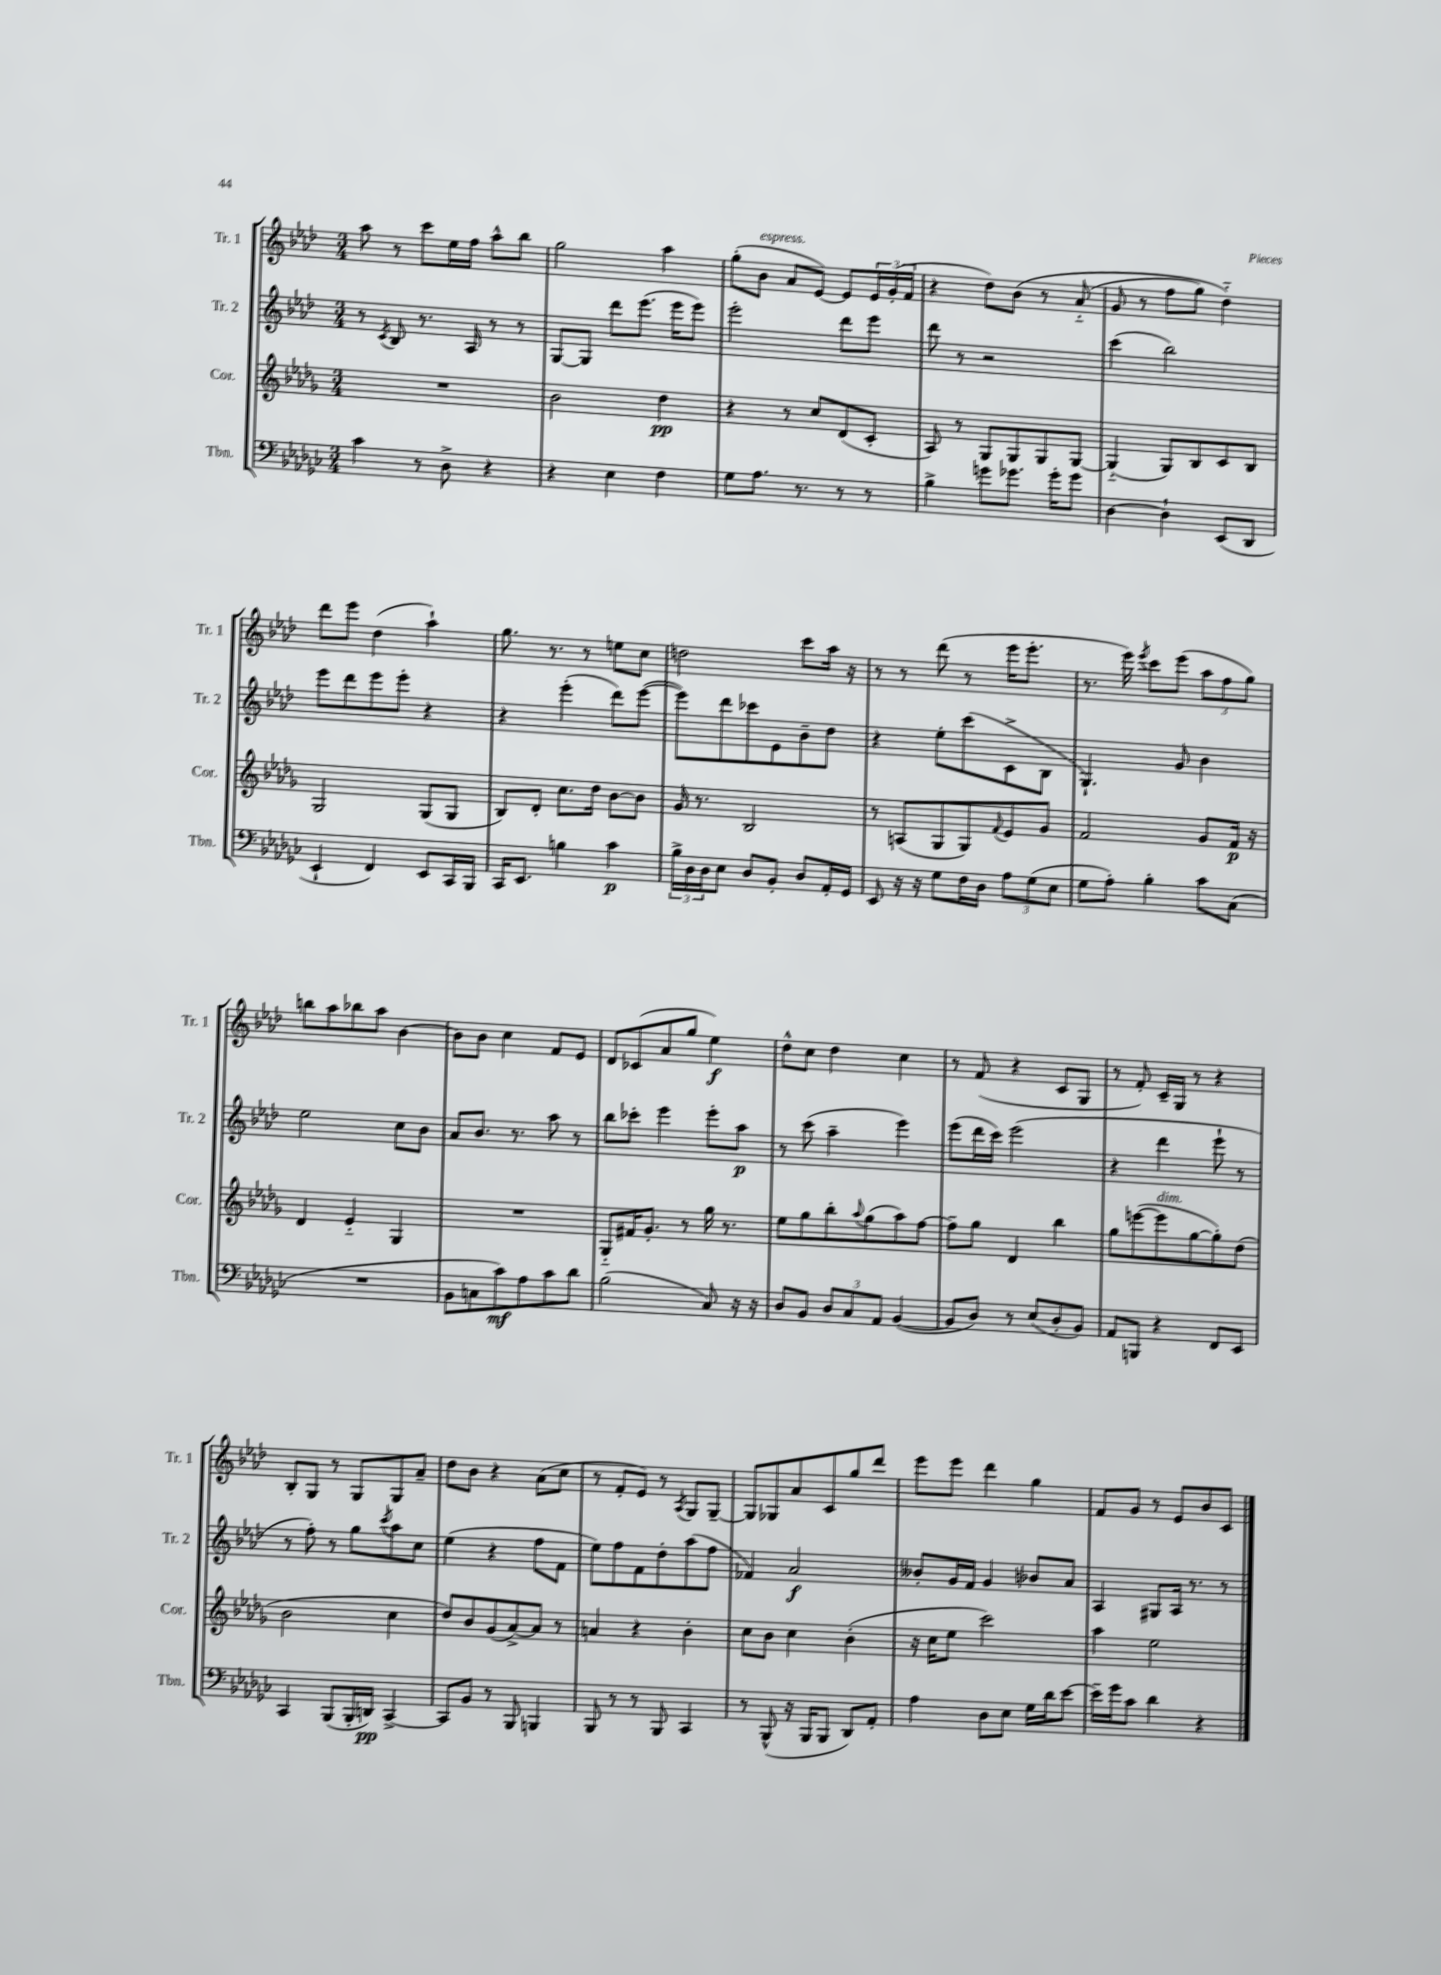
<<
\new StaffGroup <<
\new Staff = "s0" \with { instrumentName = "Tr. 1" shortInstrumentName = "Tr. 1" } {
    \clef treble \key aes \major \numericTimeSignature \time 3/4
    aes''8 r8 c'''8 ees''16 f''16 aes''8-^ bes''8 |
    g''2 aes''4 |
    g''8-.( bes'8^\markup { \italic "espress." } aes'8 ees'8~) ees'8 \tuplet 3/2 { ees'16 g'16-.( f'16 } |
    r4 des''8) bes'8\( r8 aes'8-_( |
    g'8 r8 f''8 g''8) des''4-_\) |
    des'''8 ees'''8 des''4( aes''4-!) |
    g''8. r8. r8 e''8 c''8 |
    d''2 c'''8 aes''16 r16 |
    r8 r8 des'''8( r8 ees'''16 ees'''8.-. |
    r8. ees'''16) \acciaccatura { ees'''8 } c'''8 ees'''8( \tuplet 3/2 { aes''8 f''8 g''8) } |
    b''8 aes''8 bes''8 aes''8 bes'4~ |
    bes'8 bes'8 c''4 f'8 ees'8 |
    des'8 ces'8( aes'8 g''8 ees''4\f) |
    des''8-^ c''8 des''4 c''4 |
    r8 f'8( r4 c'8 g8 |
    r8 f'8-.) c'16-- g16 r8 r4 |
    bes8-. g8 r8 g8 g8 aes'8-- |
    des''8 bes'8 r4 aes'8( c''8 |
    r8 f'8-. ees'8) r8 \acciaccatura { aes8 } g8 g8~-- |
    g8 ges8 aes'8 c'8 g''8 des'''8 |
    ees'''8 ees'''8 des'''4 g''4 |
    f'8 g'8 r8 ees'8 bes'8 c'8 \bar "|." |
}
\new Staff = "s1" \with { instrumentName = "Tr. 2" shortInstrumentName = "Tr. 2" } {
    \clef treble \key aes \major \numericTimeSignature \time 3/4
    r8 \acciaccatura { c'8 } bes8 r8. aes16 r8 r8 |
    g8~ g8 des'''8 ees'''8.( ees'''16 ees'''8) |
    ees'''2-. des'''8 ees'''8 |
    des'''8 r8 r2 |
    c'''4( bes''2) |
    ees'''8 des'''8 ees'''8 ees'''8-. r4 |
    r4 ees'''4-.( des'''8) ees'''8~( |
    ees'''8) des'''8 ces'''8 ees'8 bes'8-- des''8 |
    r4 ees''8-. c'''8( c'8-> bes8 |
    g4.-!) g'8 bes'4 |
    ees''2 c''8 bes'8 |
    aes'8 bes'8. r8. aes''8 r8 |
    bes''8 ces'''8-. ees'''4 ees'''8-. aes''8\p |
    r8 c'''8( aes''4-- ees'''4) |
    ees'''8( des'''16 c'''16) ees'''2( |
    r4 des'''4 ees'''8-! r8 |
    r8 f''8-.) r8 g''8 \acciaccatura { c'''8 } aes''8 c''8 |
    ees''4( r4 f''8 f'8 |
    ees''8) f''8 f'8 des''8-. aes''8( f''8 |
    fes'4) aes'2\f |
    beses'8-. g'16 f'16 g'4 bes'8 aes'8 |
    aes4 gis8 aes16 r8. r8 \bar "|." |
}
\new Staff = "s2" \with { instrumentName = "Cor." shortInstrumentName = "Cor." } {
    \clef treble \key des \major \numericTimeSignature \time 3/4
    R2. |
    bes'2 des''4\pp |
    r4 r8 c''8 des'8( c'8-. |
    aes8) r8 ges8 ges8 ges8 ges8~ |
    ges4-_( ges8) bes8 c'8 bes8 |
    ges2 ges8( ges8 |
    bes8) des'8-. c''8. des''16 bes'8~ bes'8 |
    ges'16 r8. bes2 |
    r8 a8( ges8 ges8) \appoggiatura { f'8 } ees'8 ges'8 |
    f'2 ges'8 f'16\p r16 |
    des'4 ees'4-_ ges4 |
    R2. |
    ges8-_ fis'16 ges'8.-. r8 ges''16 r8. |
    ees''8 ges''8 bes''8-. \appoggiatura { aes''8 } ges''8( aes''8) f''8~ |
    f''8-- ges''8 des'4 bes''4 |
    ges''8 e'''8~( e'''8^\markup { \italic "dim." } ges''8~ ges''8-.) des''8( |
    bes'2 c''4 |
    des''8) bes'8 ges'8( aes'8~->) aes'8 r8 |
    a'4 r4 bes'4-. |
    c''8 bes'8 c''4 bes'4-.( |
    r16 c''16 ees''8 c'''2) |
    aes''4 ees''2 \bar "|." |
}
\new Staff = "s3" \with { instrumentName = "Tbn." shortInstrumentName = "Tbn." } {
    \clef bass \key ges \major \numericTimeSignature \time 3/4
    ces'4 r8 des8-> r4 |
    r4 ees4 f4 |
    ges8 aes8. r8. r8 r8 |
    bes4-> g'8 ges'8. ges'16-. ges'8 |
    des4~ des4-! ees,8( des,8 |
    ees,4-! f,4) ees,8 ces,16 bes,,16 |
    ces,16 ees,8. b4 ces'4\p |
    \tuplet 3/2 { bes16-> des16 des16 } ees8 des8 bes,8-. des8 aes,16-. ges,16 |
    ees,8 r16 r16 ges8 f16 des16 \tuplet 3/2 { aes8 ges8( ees8 } |
    ges8 aes8-.) bes4-. ces'8 ces8( |
    R2. |
    bes,8 c8 ces'8\mf) aes8 ces'8 des'8 |
    bes2( ces8) r16 r16 |
    des8 bes,8 \tuplet 3/2 { des8 ces8 aes,8 } bes,4~( |
    bes,8 des8) r8 ees8( des8-. bes,8) |
    aes,8 b,,8 r4 f,8 ees,8 |
    ces,4 bes,,8( bes,,16-. d,16\pp) ces,4~-> |
    ces,8 bes,8 r8 bes,,8 b,,4 |
    bes,,8 r8 r8 bes,,8 ces,4 |
    r8 bes,,8-^( r16 bes,,16 bes,,8 des,8) aes,8-. |
    aes4 des8 ees8 ges16 des'16 ees'8~ |
    ees'16-- ges'16 ces'8 des'4 r4 \bar "|." |
}
>>
>>
\layout { \context { \Score \remove "Bar_number_engraver" } }
